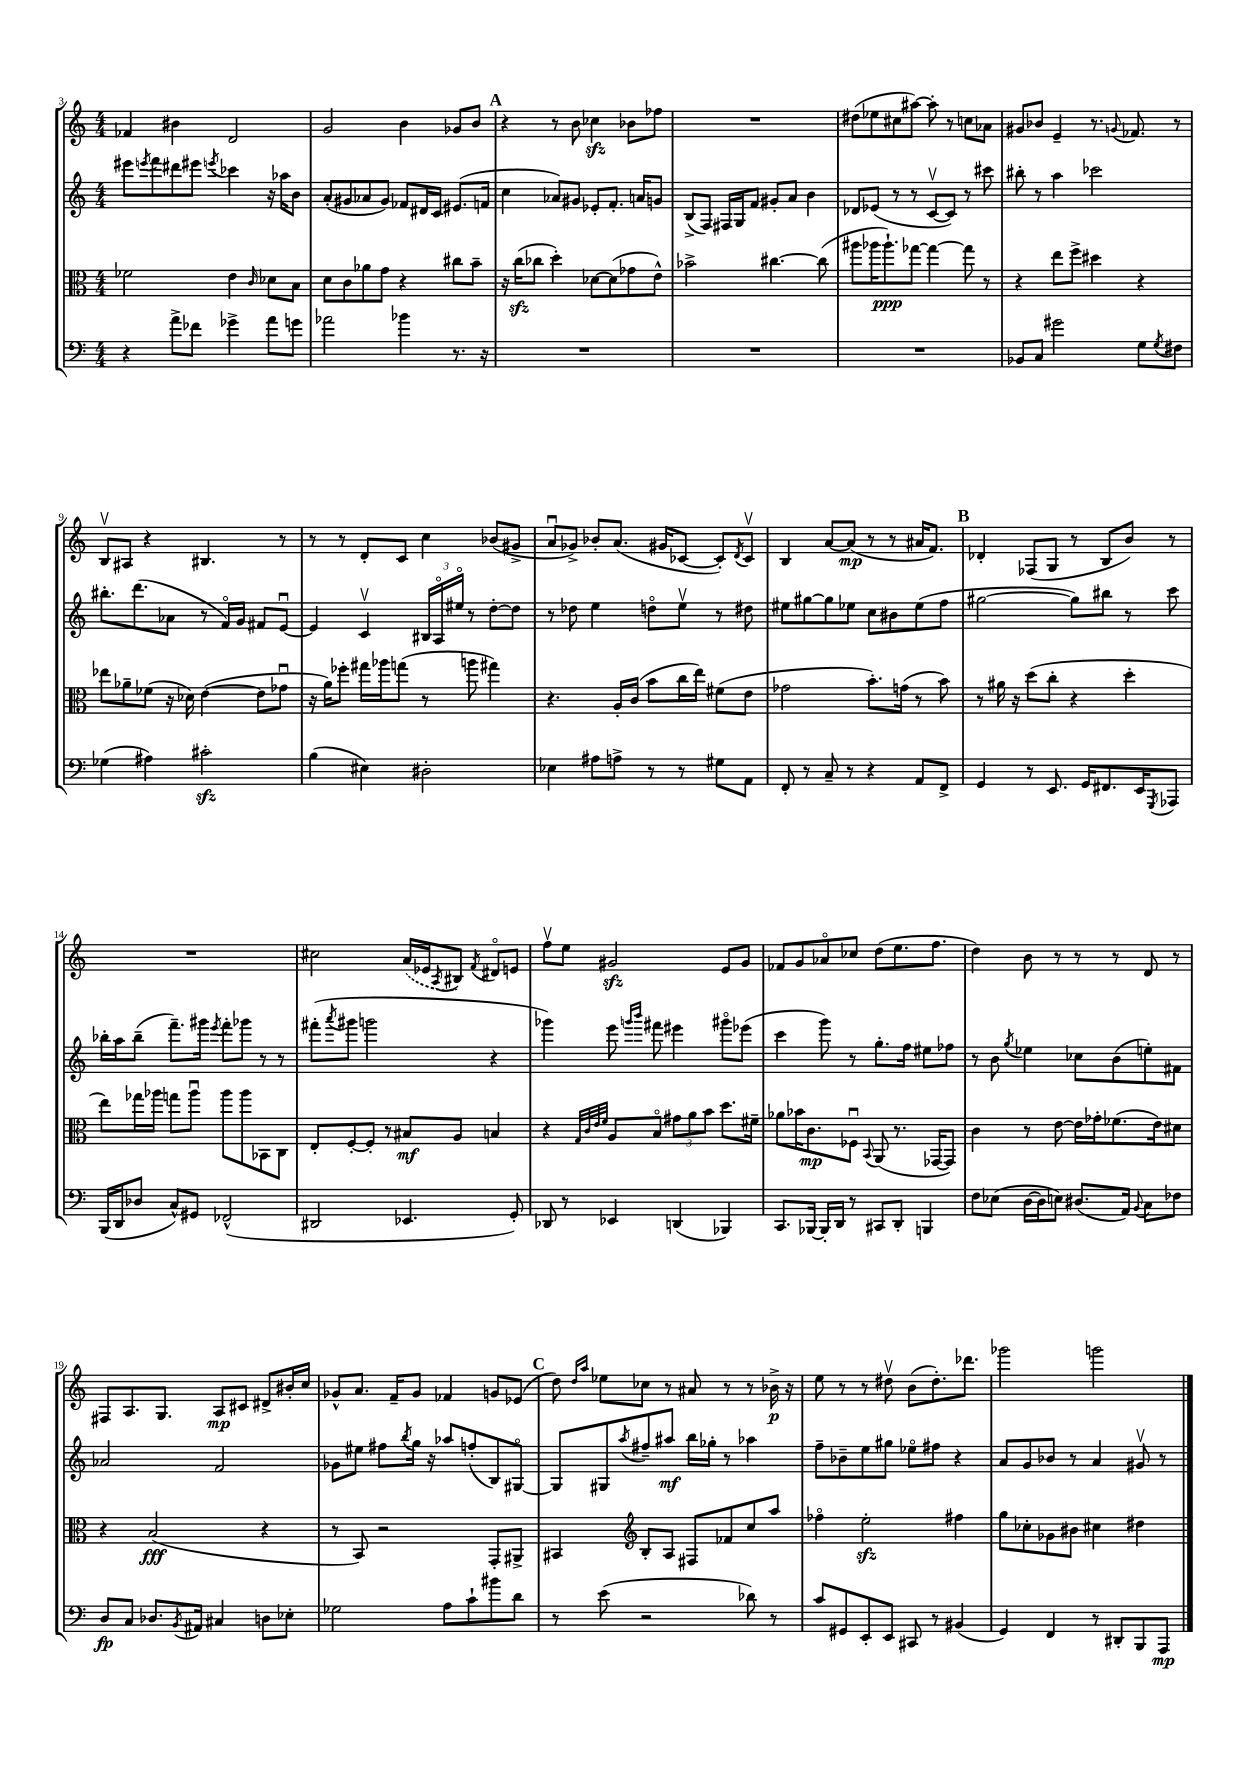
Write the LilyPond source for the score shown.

<<
\new StaffGroup <<
\new Staff = "s0" {
    \clef treble \key c \major \numericTimeSignature \time 4/4
    fes'4 bis'4 d'2 |
    g'2 b'4 ges'8 b'8 |
    \mark \markup { \bold "A" } r4 r8 b'8 ces''4\sfz bes'8 fes''8 |
    R1 |
    dis''8( ees''8 cis''8 ais''8~) ais''8-. r8 c''8 aes'8 |
    gis'8 bes'8 e'4-- r8. \appoggiatura { g'8 } fes'8. r8 |
    b8\upbow ais8 r4 bis4. r8 |
    r8 r8 d'8-. c'8 c''4 bes'8( gis'8-> |
    a'8\downbow ges'8->) bes'8-. a'8.( gis'16 ces'8~ ces'8-.) \acciaccatura { d'8 } ces'8\upbow |
    b4 a'8~ a'8\mp( r8 r8 ais'16 f'8.) |
    \mark \markup { \bold "B" } des'4-. fes8( g8 r8 b8 b'8) r8 |
    R1 |
    cis''2 \once \slurDashed a'16( ees'16 \acciaccatura { a8 } bis8) \acciaccatura { f'8 } dis'8\flageolet e'8 |
    f''8\upbow e''8 gis'2\sfz e'8 gis'8 |
    fes'8 g'8 aes'8\flageolet ces''8 d''8( e''8. f''8. |
    d''4) b'8 r8 r8 r8 d'8 r8 |
    fis8 a8. g8. a8\mp cis'8 dis'8-> bis'16-. c''16 |
    ges'8-^ a'8. f'16-- ges'8 fes'4 g'8 ees'8( |
    \mark \markup { \bold "C" } d''8) \grace { d''16 a''16 } ees''8 ces''8 r8 ais'8 r8 r8 bes'16->\p r16 |
    e''8 r8 r8 dis''8\upbow b'8( dis''8.-.) des'''8. |
    ges'''2 g'''2 \bar "|." |
}
\new Staff = "s1" {
    \clef treble \key c \major \numericTimeSignature \time 4/4
    eis'''8 \acciaccatura { e'''8 } f'''8 dis'''8 eis'''8 \acciaccatura { e'''8 } ces'''4 r16 aes''16 b'8 |
    a'8-.( gis'8 aes'8 gis'8) fes'8 dis'16 c'16 eis'8.( f'16 |
    \mark \markup { \bold "A" } c''4 aes'8) gis'8 ees'8-. f'8.-. a'16 g'8 |
    b8->( f8) fis16 g16 f'8 gis'8-. a'8 b'4 |
    des'8 ees'8( r8 r8 c'8~\upbow c'8) r8 cis'''8 |
    bis''8-. r8 a''4 ces'''2 |
    bis''8.-. d'''8.( aes'8 r8 f'16\flageolet) g'16 fis'8 e'8~\downbow |
    e'4 c'4\upbow \tuplet 3/2 { bis16 a16\flageolet eis''16\flageolet } r8 d''8~-. d''8 |
    r8 des''8 e''4 d''8\flageolet e''8\upbow r8 dis''8 |
    eis''8 gis''8~ gis''8 ees''8 c''8 bis'8 ees''8( f''8 |
    \mark \markup { \bold "B" } gis''2~ gis''8) bis''8 r8 c'''8 |
    bes''16-. a''16 bes''8--( f'''8.--) gis'''16 \acciaccatura { e'''8 } f'''8-. ges'''8 r8 r8 |
    fis'''8-.( \acciaccatura { a'''8 } gis'''8 g'''2 r4 |
    ges'''4) e'''8 \grace { g'''16 b'''16 } fis'''8 eis'''4 gis'''8\flageolet ees'''8( |
    c'''4 g'''8) r8 g''8.-. f''16 eis''8 fes''8 |
    r8 b'8 \acciaccatura { g''8 } ees''4 ces''8 b'8( e''8-.) fis'8 |
    aes'2 f'2 |
    ges'8 eis''8 fis''8 \acciaccatura { b''8 } g''16 r16 aes''8 f''8-.( b8) gis8~\flageolet |
    \mark \markup { \bold "C" } gis8 gis8 \acciaccatura { a''8 } fis''8-- ais''8\mf b''16 ges''16-. r8 aes''4 |
    f''8-- bes'8-- e''8 gis''8 ees''8\flageolet fis''8 r4 |
    a'8 g'8 bes'8 r8 a'4 gis'8\upbow r8 \bar "|." |
}
\new Staff = "s2" {
    \clef alto \key c \major \numericTimeSignature \time 4/4
    fes'2 e'4 \grace { c'16 } des'8 b8 |
    d'8 c'8 aes'8 g'8 r4 cis''8 b'8-- |
    \mark \markup { \bold "A" } r16 c''16\sfz( ces''8 d''4-.) des'8~ des'8( ges'8 e'8-^) |
    bes'2-> cis''4.~ cis''8( |
    ais''8 aes''16 aes''8.-!\ppp) ges''8~ ges''4~ ges''8 r8 |
    r4 e''8 f''8-> dis''4 r4 |
    ees''8 aes'8-- fes'8( r16 des'16) e'4~( e'8 ges'8\downbow |
    r16 a'16) fes''8-. gis''16 aes''16 g''8( r8 a''8 gis''4) |
    r4. a16-. c'16( b'8 c''16 e''16) fis'8( e'8 |
    ges'2 b'8.-.) g'16( r8 b'8) |
    \mark \markup { \bold "B" } r8 ais'16 r16 d''8( c''8-. r4 d''4-. |
    e''8) ges''16 aes''16 g''8 aes''8\downbow aes''8 aes''8 bes,8 c8 |
    e8-. f8~-. f8-. r8 bis8\mf a8 b4 |
    r4 \grace { g32 c'32 e'32 f'32 } a8 b8\flageolet \tuplet 3/2 { gis'8 a'8 b'8 } d''8. fis'16-- |
    aes'8 bes'16 c'8.\mp fes8\downbow \appoggiatura { b,8 } a,8( r8. ges,16~ ges,8) |
    c'4 r8 e'8~ e'16 ges'16-. fes'8.( e'16) dis'8 |
    r4 b2\fff( r4 |
    r8 b,8) r2 g,8-. ais,8-> |
    \mark \markup { \bold "C" } bis,4 \clef treble b8-. a8 fis8 fes'8 c''8 a''8 |
    fes''4\flageolet e''2-.\sfz fis''4 |
    g''8 ces''8-. ges'8 bis'8 cis''4 dis''4 \bar "|." |
}
\new Staff = "s3" {
    \clef bass \key c \major \numericTimeSignature \time 4/4
    r4 a'8-> fes'8 ges'4-> a'8 g'8 |
    aes'2 bes'4 r8. r16 |
    \mark \markup { \bold "A" } R1 |
    R1 |
    R1 |
    bes,8 c8 gis'2 g8 \acciaccatura { g8 } fis8 |
    ges4( ais4) cis'2-.\sfz |
    b4( eis4) dis2-. |
    ees4 ais8 a8-> r8 r8 gis8 a,8 |
    f,8-. r8 c8-- r8 r4 a,8 f,8-> |
    \mark \markup { \bold "B" } g,4 r8 e,8. g,16 fis,8. e,16 \acciaccatura { g,,8 } aes,,8 |
    b,,16( d,16 des8 c8-^) gis,8 fes,2-^( |
    dis,2 ees,4. g,8-.) |
    des,8 r8 ees,4 d,4( bes,,4) |
    c,8. bes,,16~ bes,,16-. d,16 r8 cis,8 d,8-. b,,4 |
    f8 ees8( d16~ d16 e8) dis8.( a,16) \appoggiatura { b,8 } c8 fes8 |
    d8\fp c8 des8. \acciaccatura { b,8 } ais,16 cis4 d8 ees8-. |
    ges2 a8 c'8-! bis'8 d'8 |
    \mark \markup { \bold "C" } r8 e'8( r2 des'8) r8 |
    c'8 gis,8 e,8-. e,8 cis,8 r8 bis,4( |
    g,4) f,4 r8 dis,8-. b,,8 a,,8\mp \bar "|." |
}
>>
>>
\layout { \context { \Score currentBarNumber = #3 } }
